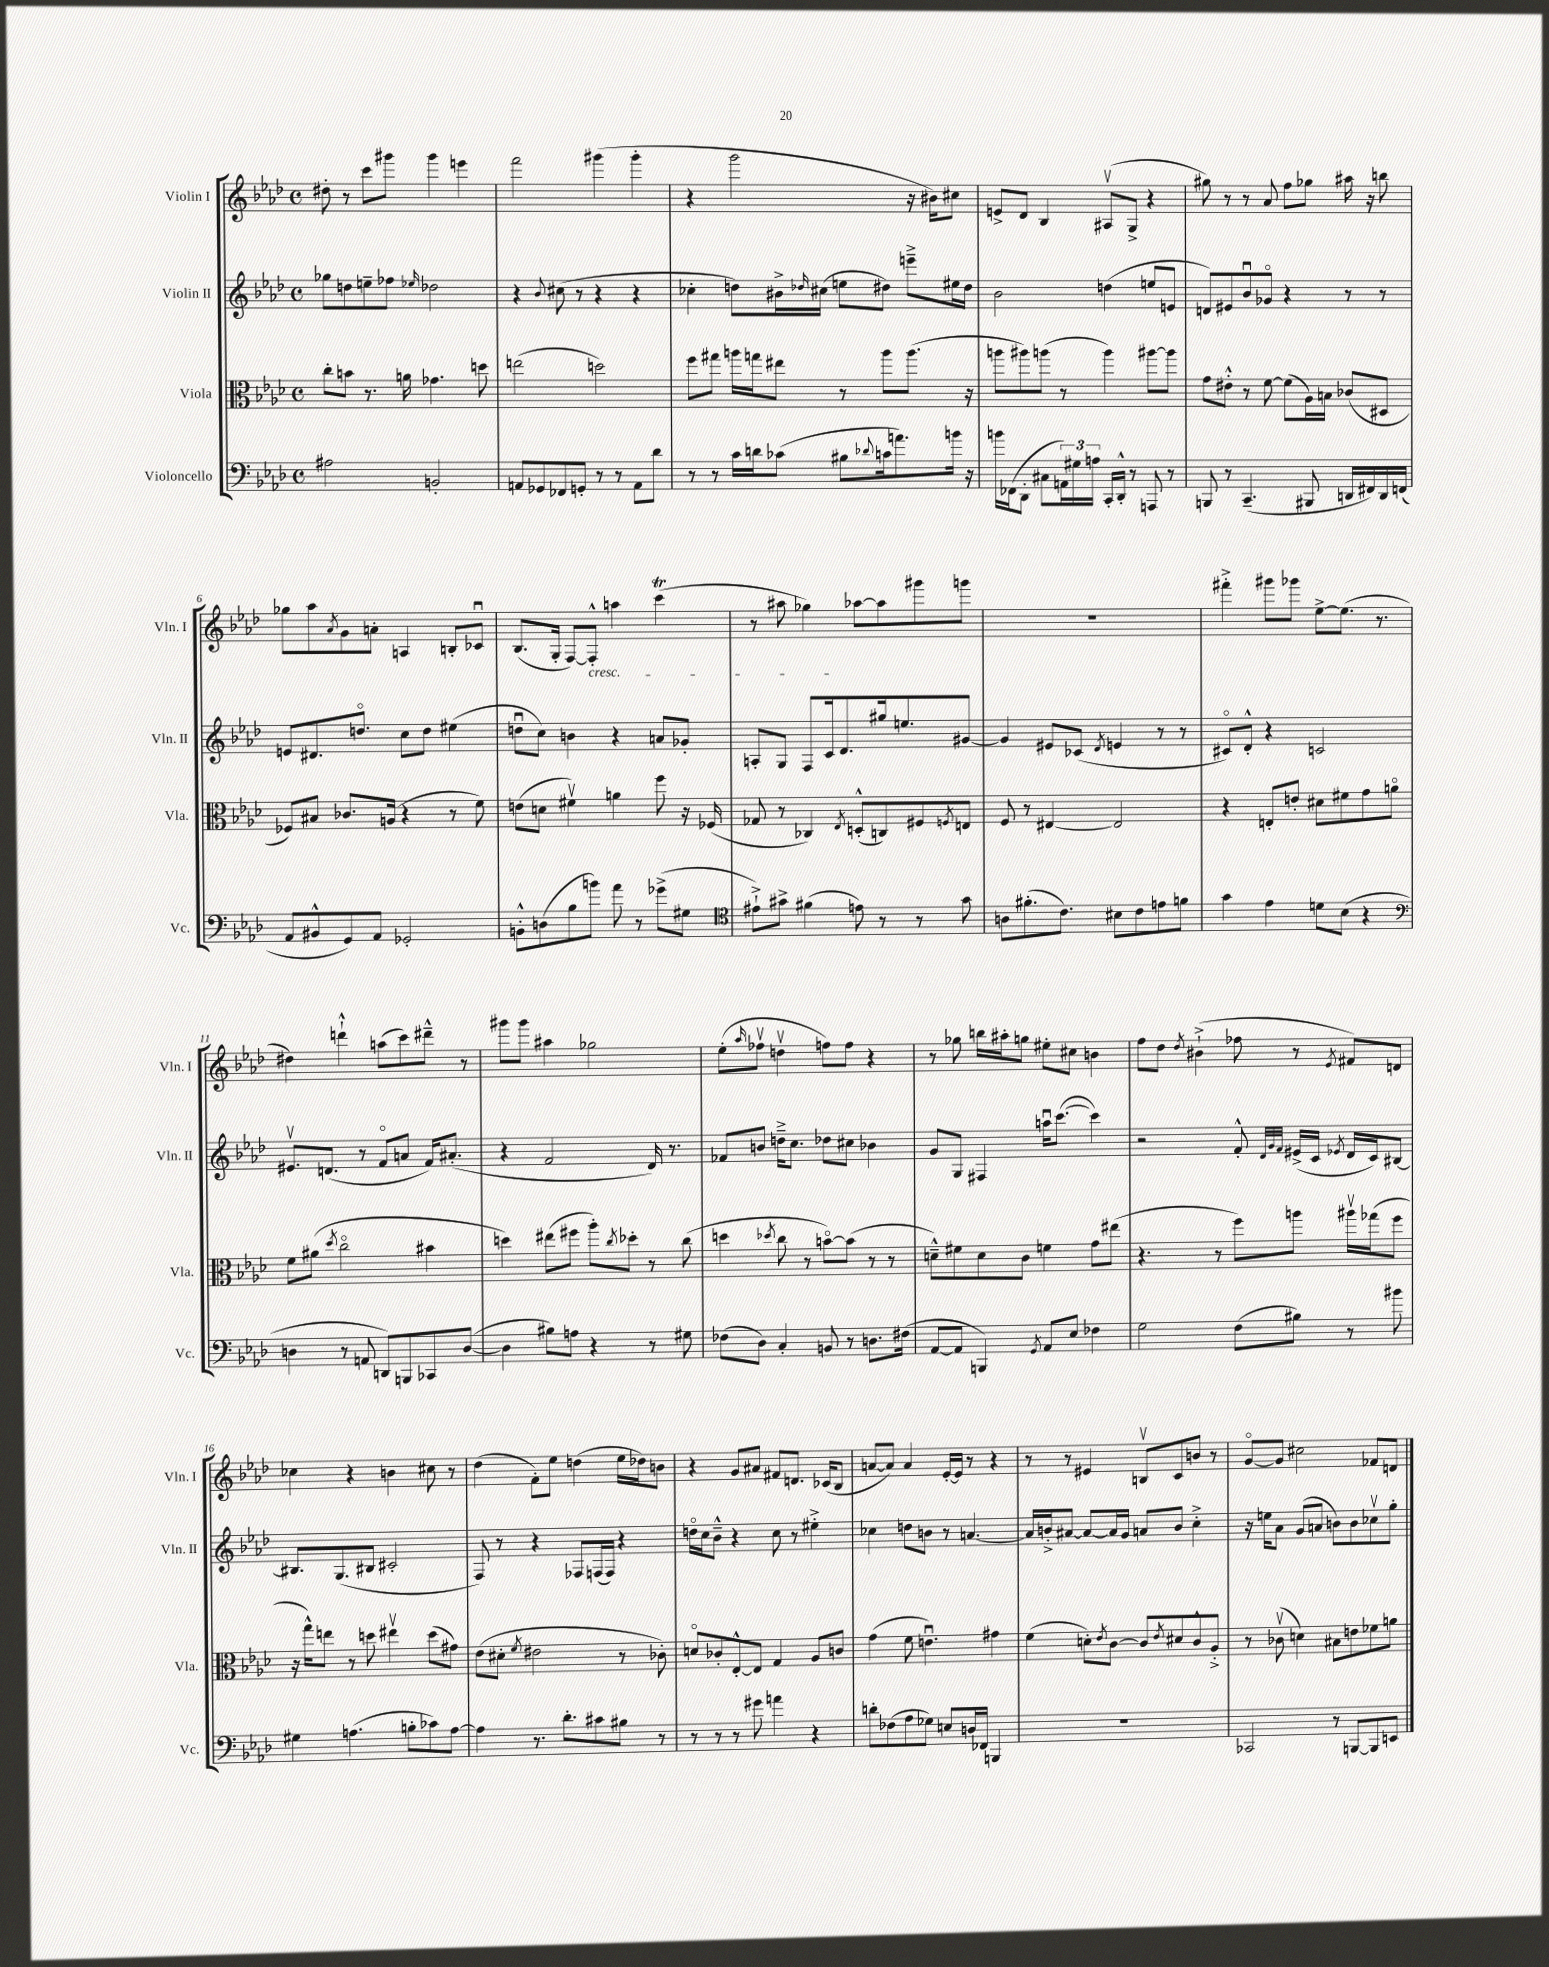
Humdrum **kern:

**kern	**kern	**kern	**kern
*staff4	*staff3	*staff2	*staff1
*clefF4	*clefC3	*clefG2	*clefG2
*k[b-e-a-d-]	*k[b-e-a-d-]	*k[b-e-a-d-]	*k[b-e-a-d-]
*M4/4	*M4/4	*M4/4	*M4/4
*met(c)	*met(c)	*met(c)	*met(c)
2A#\	8cc'\L	8gg-\L	8dd#'\
.	8b\J	8dd\	8r
.	8.r	8ee~\	8ccc\L
.	.	8ff-\J	8ggg#\J
.	16a\	.	.
.	.	16qqee-/	.
2BB'/	4.g-\	2dd-\	4ggg#\
.	.	.	4eee\
.	8dd\	.	.
=	=	=	=
8AA/L	(2ee\	4r	2fff\
8GG-/	.	.	.
.	.	8qqb-/	.
8FF-/	.	(8cc#\	.
8GG'/J	.	8r	.
8r	2dd\)	4r	(4ggg#\
8r	.	.	.
8AA\L	.	4r	4ggg#'\
8d-\J	.	.	.
=	=	=	=
8r	8ff\L	4cc-'\	4r
8r	8gg#\J	.	.
16c\LL	16aa\LL	8dd\L)	2ggg\
16d\J	16gg\J	.	.
(8c-\J	8ee#\J	16b#^\L	.
.	.	16qqdd-/	.
.	.	(16cc#\JJ	.
8B#\L	8r	8ee\L	.
8qqd-/	.	.	.
16c\k	8aa\L	8dd#\J)	.
8.a\)	.	.	.
.	(8.aa\J	8eee~^\L	16r
.	.	.	16b#\LK)
16b\Jk	.	16ee#\L	8cc#\J
16r	16r	16dd#\JJ	.
=	=	=	=
16b\LL	8aa\L	2b-\	8e^/L
(16FF-\J	.	.	.
8DD-'\J	8aa#\)	.	8d-/J
8C#\L	(8aa\J	.	4B-/
24AA\L)	8r	.	.
24G#\	.	.	.
24A\JJ	.	.	.
16CC'/LL	4aa\)	(4dd\	(8A#v/L
16DD-'^^/JJ	.	.	.
8r	.	.	8G^/J
8AAA/	[8aa#\L	8ee/L	4r
8r	8aa#\]J	8e/J	.
=	=	=	=
8BBB/	8g\L	8d/L)	8gg#\)
8r	8e#'^^\J	8e#/	8r
(4.CC~/	8r	8b-u/	8r
.	[8f\	8g-o/J	8a-/
.	(8f\]L	4r	8ff\L
8BBB#/	16A-\L)	.	8gg-\J
.	16B\JJ	.	.
16DD/LL	(8c-/L	8r	16aa#\
16FF#/)	.	.	16r
16DD/	8D#/J	8r	8bb\
(16FF/JJ	.	.	.
=	=	=	=
8AA-/L	8F-/L)	8e/L	8gg-\L
8BB#^^/	8B#/J	8.d#/	8aa-\
.	.	.	8qa-/
8GG/)	8.c-/L	.	8g\
.	.	8.ddo/J	.
8AA-/J	.	.	8a'\J
.	(16A/Jk	.	.
2GG-'/	4r	8cc\L	4A/
.	.	8dd\J	.
.	8r	(4ee#\	8B'/L
.	8f\)	.	8c-u/J
=	=	=	=
8BB'^^\L	(8e\L	8ddu\L	(8.B-/L
(8D\	8d\J	8cc\J)	.
.	.	.	16G'/Jk
8B-\	4f#v\)	4b\	[8F/L)
8b\J)	.	.	8F'^^/]J
8a-\	4a\	4r	4aa\
8r	.	.	.
(8g-^\L	8ff\	8a/L	(4ccc\
8G#\J	16r	8g-'/J	.
.	(16F-/	.	.
=	=	=	=
*clefC4	*	*	*
8e#`^\L)	8G-/	8A'/L	8r
8g#^\J	8r	8G/J	8aa#\
(4f#\	4C-/)	8F/L	4gg-\)
.	.	16c/k	.
.	.	8.d-/	.
.	8qE-/	.	.
8e\)	(8D'^^/L	.	[8aa-\L
8r	8C/)	16gg#/k	8aa-\]
.	.	8.ee/	.
8r	8F#/	.	8ggg#\
.	8qF/	.	.
8g#\	8E/J	[8g#/J	8ggg\J
=	=	=	=
8A\L	8F/	4g#/]	1r
(8.f#'\	8r	.	.
.	[4E#/	8e#/L	.
8.c\J)	.	.	.
.	.	(8c-/J	.
.	.	8qd-/	.
8B#\L	2E#/]	4e/	.
8c\	.	.	.
8e\	.	8r	.
8f\J	.	8r	.
=	=	=	=
4g\	4r	8c#o/L)	4fff#'^\
.	.	8d-'^^/J	.
4e-\	8E'/L	4r	8ggg#\L
.	8e'/J	.	8ggg-\J
8d\L	8d#\L	2c/	[8ee-^\L
(8B-\J	8f#\	.	(8.ee-\]J
4r	8g\	.	.
.	.	.	8.r
.	8ao\J	.	.
=	=	=	=
*clefF4	*	*	*
4D\	8f\L	8.e#v/L	4dd#\)
.	(8a#\J	.	.
.	.	(8.d/J	.
.	8qdd-/	.	.
8r	2cco\	.	4ddd`^^\
8AA/	.	8r	.
8DD/L)	.	8fo/L	(8aa\L
8BBB/	.	8a/J	8ccc\)
8CC-/	4b#\	16f/LK)	8ddd#~^^\J
.	.	(8.a#'/J	.
([8D/J	.	.	8r
=	=	=	=
4D\]	4dd\)	4r	8ggg#\L
.	.	.	8ggg#\J
8B#\L)	(8ee#\L	2f/	4aa#\
8A\J	8ff#\J	.	.
4r	8aa-'\L)	.	2gg-\
.	8qcc/	.	.
.	8dd-'\J	.	.
8r	8r	16d-/)	.
.	.	8.r	.
8G#\	(8cc\	.	.
=	=	=	=
(8F-\L	4dd\	8f-/L	(8ee-'\L
.	.	.	16qqaa-/
8D-\J)	.	8b/J	8ff-v\J
.	8qdd-/	.	.
4C'/	8cc\	16dd~^\LK	4ddv\
.	.	8.cc\J	.
.	8r	.	.
8BB/	[8bo\L)	8dd-\L	8ff\L)
8r	(8b\]J	8cc#\J	8ff\J
8.D\L	8r	4b-\	4r
.	8r	.	.
(16F#\Jk	.	.	.
=	=	=	=
[8AA-/L	8d~^^\L)	8g/L	8r
8AA-/]J	8f#\	8G/J	8gg-\
4BBB/)	8d\	4F#/	16bb\LL
.	.	.	16aa#'\J
.	8c\J	.	8gg\J
8qGG/	.	.	.
8AA-/L	4f\	16aau\LK	8ee#'\L
.	.	([8.ccc\J	.
8E-/J	.	.	8cc#\J
4F-\	8g\L	4ccc\])	4b\
.	(8ee#\J	.	.
=	=	=	=
2G\	4.r	2r	8ff\L
.	.	.	8dd-\J
.	.	.	8qdd-/
.	.	.	(4b#`^\
.	8r	.	.
(8F\L	8ff\L)	8f'^^/	8ff-\
.	.	32qqd-/LLL	.
.	.	32qqg/	.
.	.	32qqf/JJJ	.
8B#\J)	8aa\J	(16e#^/LL	8r
.	.	16c/JJ	.
.	.	8qe-/	8qe-/
8r	16aa#v\LL	16d-/LL	8f#/L)
.	(16gg-\J	16c/J)	.
8b#\	8ff\J	[8B#/J	8d/J
=	=	=	=
4G#\	16r	8.B#/]L	4cc-\
.	16gg^^\LK)	.	.
.	8ee\J	.	.
.	.	(8.G/	.
(4.A\	8r	.	4r
.	8dd\	8B#/J	.
.	4ee#v\	2c#'/	4b\
8B'\L	.	.	.
8c-\)	(8dd\L	.	8cc#\
[8A\J	8g#\J)	.	8r
=	=	=	=
4A\]	(8e-\L	8F/)	(4dd-\
.	8d#'\J	8r	.
.	8qf/	.	.
8.r	2e#\	4r	8f'\L)
.	.	.	8ee-\J
8.d-'\L	.	.	.
.	.	8F-/L	(4dd\
8c#\	.	(16F/L	.
.	.	16F/JJ)	.
8B#\J	8r	4r	16ee-\LL
.	.	.	16dd-\J)
8r	8c-'\)	.	8b\J
=	=	=	=
8r	8do/L	16ddo\LL	4r
.	.	16cc\J	.
8r	8c-'/	8b-~^^\J	.
8r	[8E-'^^/	4r	8g/L
8g#\	8E-/]J	.	8a#/J
4a\	4G/	8cc\	8f#/L
.	.	8r	8.d/J
4r	8A-/L	4ee#'^\	.
.	.	.	(16c-/LK
.	8c/J	.	8B-/J
=	=	=	=
8d'\L	(4g\	4cc-\	[8a/L
(8F-\	.	.	8a/]J)
8A-\	8f\	8dd\L	4a/
8G-\J)	4.eu\)	8b\J	.
8E/L	.	8r	[16e-'/LL
.	.	.	16e-/]JJ
16D/L	.	[4.a/	8r
16FF-/JJ	.	.	.
4BBB/	4g#\	.	4r
=	=	=	=
1r	(4f\	16a/]LL	8r
.	.	16b'^/J	.
.	.	[8a#/J	8r
.	8d'\L)	8a#/_L	4e#/
.	8qe-/	.	.
.	[8c\J	16a#/]L	.
.	.	16g/JJ	.
.	8c/]L	8a/L	8Bv/L
.	8qe-/	.	.
.	8d#/	8b/J	8c/
.	8c^^/	4cc'^\	8b/J
.	8A-'^/J	.	8r
=	=	=	=
2CC-/	8r	16r	[8go/L
.	.	16ee\LK	.
.	(8c-v\	8a-\J	8g/]J
.	4d\)	(8g/L	2cc#\
.	.	8a/J	.
8r	8B#\L	8b\L)	.
[8BBB/L	8e\	8b\	.
8BBB/]	8f-\	8cc-v\	8f-/L
8EE/J	8a\J	8gg'\J	8d/J
==	==	==	==
*-	*-	*-	*-
